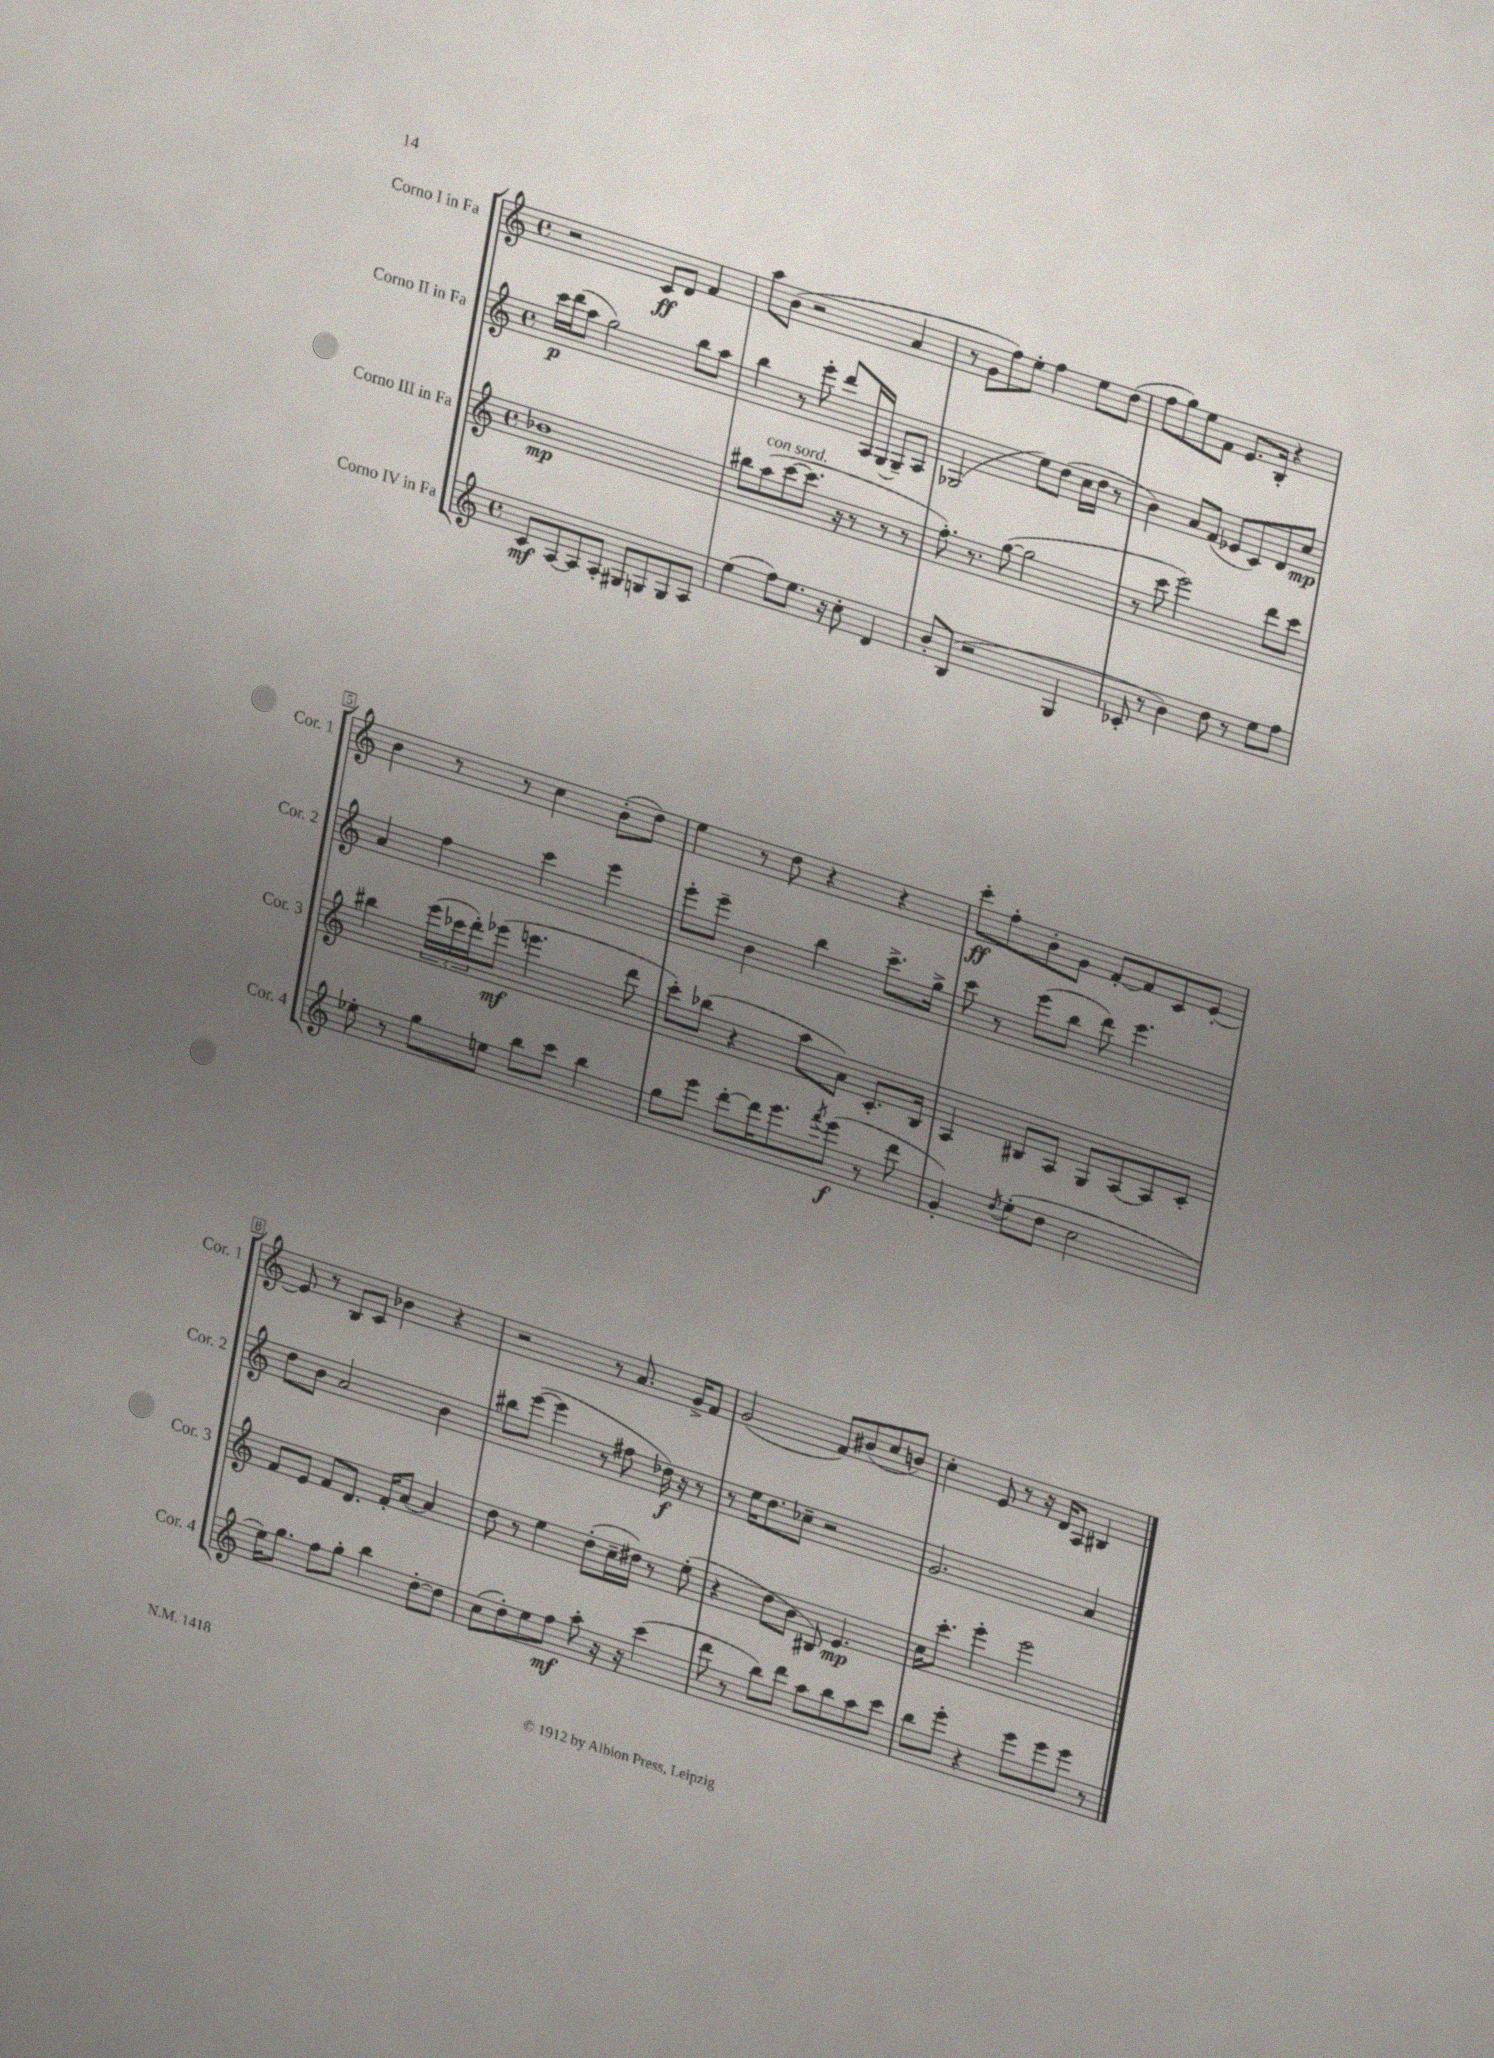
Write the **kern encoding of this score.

**kern	**dynam	**kern	**dynam	**kern	**dynam	**kern	**dynam
*part4	*part4	*part3	*part3	*part2	*part2	*part1	*part1
*staff4	*staff4	*staff3	*staff3	*staff2	*staff2	*staff1	*staff1
*I"Corno IV in Fa	*	*I"Corno III in Fa	*	*I"Corno II in Fa	*	*I"Corno I in Fa	*
*I'Cor. 4	*	*I'Cor. 3	*	*I'Cor. 2	*	*I'Cor. 1	*
*clefG2	*	*clefG2	*	*clefG2	*	*clefG2	*
*k[]	*	*k[]	*	*k[]	*	*k[]	*
*M4/4	*	*M4/4	*	*M4/4	*	*M4/4	*
*met(c)	*	*met(c)	*	*met(c)	*	*met(c)	*
=1	=1	=1	=1	=1	=1	=1	=1
8c/L	mf	1b-X	mp	16ccc\LL	p	2r	.
.	.	.	.	(16ddd\J	.	.	.
[8A/	.	.	.	8aa\J	.	.	.
8A/]	.	.	.	2gg\)	.	.	.
8A'/J	.	.	.	.	.	.	.
8G#X/L	.	.	.	.	.	8c/L	ff
8Gn/	.	.	.	.	.	8d/J	.
8G/	.	.	.	8bb\L	.	4f/	.
8A/J	.	.	.	8aa\J	.	.	.
=2	=2	=2	=2	=2	=2	=2	=2
(4ee\	.	8bb#X\L	.	4bb\	.	8aa\L	.
!	!	!LO:TX:a:i:t=con sord.	!	!	!	!	!
.	.	(8aa\	.	.	.	(8b\J	.
8ff\L)	.	[8ccc\	.	8r	.	2r	.
8.ee\J	.	8.ccc\J]	.	8eee'\	.	.	.
.	.	.	.	8ddd/L	.	.	.
16r	.	16r	.	.	.	.	.
8cc'\	.	8r	.	16A/L	.	.	.
.	.	.	.	(16G/JJ	.	.	.
4d/	.	8r	.	8G~/L)	.	4a/	.
.	.	8r	.	8A/J	.	.	.
=3	=3	=3	=3	=3	=3	=3	=3
8b'/L	.	8.ff'\)	.	(2G-X/	.	8r	.
(8B/J	.	.	.	.	.	8g\L	.
.	.	8.r	.	.	.	.	.
2r	.	.	.	.	.	8ff\)	.
.	.	([8gg\	.	.	.	8ee'\J	.
.	.	2gg\]	.	8ee\L)	.	4ff\	.
.	.	.	.	(8dd\J	.	.	.
4G/	.	.	.	16cc\LL	.	8ee\L	.
.	.	.	.	16dd\JJ	.	.	.
.	.	.	.	8r	.	(8dd\J	.
=4	=4	=4	=4	=4	=4	=4	=4
8c-X'/	.	8r	.	4b\)	.	8ff\L	.
8r	.	8ccc\	.	.	.	8gg\)	.
4b\)	.	2eee\)	.	8a/L	.	8ee\	.
.	.	.	.	(8f/J	.	8f\J	.
8dd\	.	.	.	8e-X/L	.	8.e/L	.
8r	.	.	.	8c/)	.	.	.
.	.	.	.	.	.	16B'/Jk	.
8ee\L	.	8ddd\L	.	8d/	.	4r	.
8ff\J	.	8ccc\J	.	8cc/J	mp	.	.
!!LO:LB:g=z
=5	=5	=5	=5	=5	=5	=5	=5
8ee-X'\	.	4bb#X\	.	4a/	.	4b\	.
8r	.	.	.	.	.	.	.
8gg\L	.	(24eee\LL	.	4ff\	.	8r	.
.	.	24ccc-X\	.	.	.	.	.
.	.	24ddd'\J)	.	.	.	.	.
8een\J	.	(8eee-X\J	mf	.	.	8r	.
8bb\L	.	4.eeen\	.	4ccc\	.	4cc\	.
8ccc\J	.	.	.	.	.	.	.
4bb\	.	.	.	4eee\	.	(8b'\L	.
.	.	8ddd\	.	.	.	8dd\J)	.
=6	=6	=6	=6	=6	=6	=6	=6
8gg\L	.	8ccc'\L)	.	8eee'\L	.	4ee\	.
8eee\J	.	(8bb-X\J	.	8eee~\J	.	.	.
[8ddd'\L	.	4r	.	4b\	.	8r	.
16ddd\K]	.	.	.	.	.	8dd\	.
8.eee\	.	.	.	.	.	.	.
.	.	8aa\L	.	4bb\	.	4r	.
8qfff/	.	.	.	.	.	.	.
(8eee\J	f	8a\J)	.	.	.	.	.
8r	.	8.c'/L	.	8.ccc^\L	.	4r	.
8ddd\	.	.	.	.	.	.	.
.	.	16B/Jk	.	16gg^\Jk	.	.	.
=7	=7	=7	=7	=7	=7	=7	=7
4g'/)	.	4A/	.	8ccc\	.	8ccc'\L	ff
.	.	.	.	8r	.	8ff'\	.
8qdd/	.	.	.	.	.	.	.
(8ee'\L	.	8B#X/L	.	(8eee\L	.	8b'\	.
8dd\J	.	8A/J	.	8bb\J	.	8g\J	.
2cc\	.	8G/L	.	8ddd\)	.	[8f'/L	.
.	.	[8A/	.	4.eee\	.	8f/]	.
.	.	8A/]	.	.	.	8c/	.
.	.	8c'/J	.	.	.	[8e'/J	.
!!LO:LB:g=z
=8	=8	=8	=8	=8	=8	=8	=8
16ee\KL)	.	8f/L	.	8dd\L	.	8e/]	.
8.gg\J	.	.	.	.	.	.	.
.	.	8e/J	.	8b\J	.	8r	.
8ff\L	.	8f/L	.	2a/	.	8B/L	.
8gg'\J	.	8.d/J	.	.	.	8c/J	.
4bb\	.	.	.	.	.	4b-X\	.
.	.	16f'/KL	.	.	.	.	.
.	.	[8a/J	.	.	.	.	.
[8dd'\L	.	4a/]	.	4b\	.	4r	.
8dd\J]	.	.	.	.	.	.	.
=9	=9	=9	=9	=9	=9	=9	=9
(8cc\L	.	8dd\	.	8bb#X\L	.	2r	.
8dd'\)	.	8r	.	([8eee\J	.	.	.
8ee\	.	4ee\	.	4eee\]	.	.	.
8ff\J	mf	.	.	.	.	.	.
8aa'\	.	(8dd'\L	.	8r	.	8r	.
16r	.	16cc~\L	.	8ff#X\	.	8.a/	.
16r	.	16dd#X\JJ)	.	.	.	.	.
(4ccc\	.	8r	.	16dd-X\)	f	.	.
.	.	.	.	16r	.	16g^/KL	.
.	.	(8ee'\	.	8r	.	8f/J	.
=10	=10	=10	=10	=10	=10	=10	=10
8ddd\	.	4r	.	8r	.	(2g/	.
8r	.	.	.	16ee\KL	.	.	.
.	.	.	.	8.dd\	.	.	.
8bb\L)	.	8dd\L	.	.	.	.	.
8ddd\J	.	8b\J	.	8cc-X~\J	.	.	.
8aa\L	.	8B#X/)	.	2r	.	8f/L)	.
8bb\	.	4.e/	mp	.	.	(8b#X/	.
8aa\	.	.	.	.	.	8cc/	.
8ccc\J	.	.	.	.	.	8bn/J)	.
=11	=11	=11	=11	=11	=11	=11	=11
8bb\L	.	16cc\KL	.	2.g/	.	4cc'\	.
.	.	8.ccc'\J	.	.	.	.	.
8eee'\J	.	.	.	.	.	.	.
4r	.	4eee'\	.	.	.	8e/	.
.	.	.	.	.	.	8r	.
8eee\L	.	2eee\	.	.	.	16r	.
.	.	.	.	.	.	16d/KL	.
8eee\	.	.	.	.	.	8A/J	.
8eee\J	.	.	.	4a/	.	4B#X/	.
8r	.	.	.	.	.	.	.
==	==	==	==	==	==	==	==
*-	*-	*-	*-	*-	*-	*-	*-
